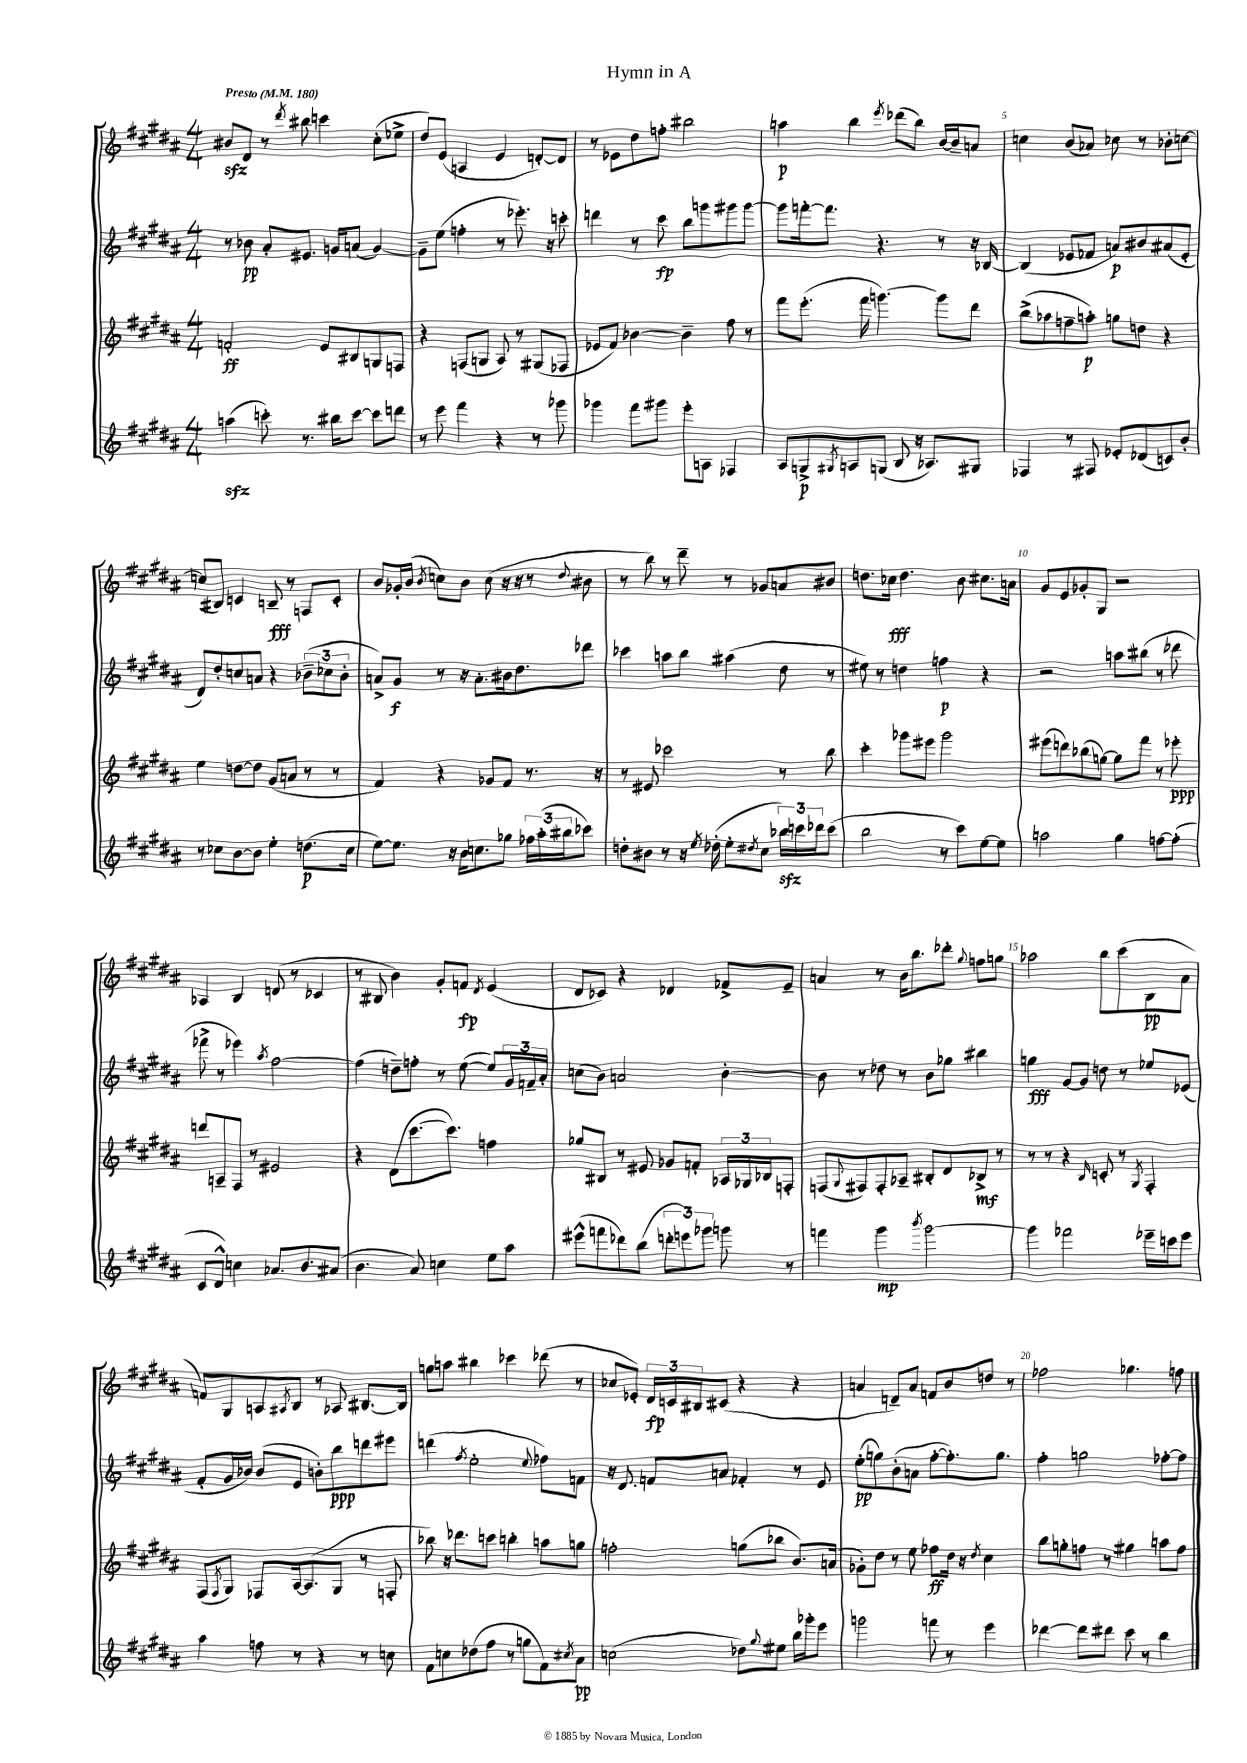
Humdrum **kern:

**kern	**dynam	**kern	**dynam	**kern	**dynam	**kern	**dynam
*part4	*part4	*part3	*part3	*part2	*part2	*part1	*part1
*staff4	*staff4	*staff3	*staff3	*staff2	*staff2	*staff1	*staff1
*clefG2	*	*clefG2	*	*clefG2	*	*clefG2	*
*k[f#c#g#d#a#]	*	*k[f#c#g#d#a#]	*	*k[f#c#g#d#a#]	*	*k[f#c#g#d#a#]	*
*M4/4	*	*M4/4	*	*M4/4	*	*M4/4	*
*MM180	*	*MM180	*	*MM180	*	*MM180	*
=1	=1	=1	=1	=1	=1	=1	=1
!	!	!	!	!	!	!LO:TX:a:B:t=Presto	!
(4aanzz\	.	2fn'/	ff	8r	.	8b#Xzz/L	.
.	.	.	.	8b-X\	pp	8d#/J	.
8cccn'\)	.	.	.	8a#'/L	.	8r	.
.	.	.	.	.	.	8qddd#/	.
8.r	.	.	.	8.e#X/J	.	8bb#X\	.
.	.	8e/L	.	.	.	4cccn\	.
16bb#X\KL	.	.	.	16gn/KL	.	.	.
[8ccc\J	.	8B#X/	.	(8an/J	.	.	.
8ccc\L]	.	8Gn/	.	[4g/)	.	(8cc#'\L	.
8dddn\J	.	8Fn/J	.	.	.	8ee-X^\J	.
=2	=2	=2	=2	=2	=2	=2	=2
8r	.	4r	.	8g~\L]	.	8dd#/L)	.
8eee\	.	.	.	(8ee\J	.	(8e/J	.
4fff#\	.	(8Fn/L	.	4ffn'\	.	4An/	.
.	.	8Gn/J	.	.	.	.	.
4r	.	8A#/)	.	8r	.	4e/	.
.	.	8r	.	8.eee-X'\)	.	.	.
8r	.	(8G#X/L	.	.	.	[8dn'/L)	.
.	.	.	.	16r	.	.	.
8ggg-X\	.	8F-X/J	.	8cccn'\	.	8d/J]	.
=3	=3	=3	=3	=3	=3	=3	=3
4ggg-X\	.	8e-X/L	.	4dddn\	.	8r	.
.	.	8f#/J)	.	.	.	8e-X\L	.
8fff#\L	.	[4b-X\	.	8r	.	8dd#\	.
8ggg#X\J	.	.	.	8ccc#\	fp	8ffn'\J	.
8eee'\L	.	4b-~\]	.	8bb\L	.	2bb#X\	.
8An\J	.	.	.	8gggn\	.	.	.
4F-X/	.	8ff#\	.	8ggg#X\	.	.	.
.	.	8r	.	[8ggg#\J	.	.	.
=4	=4	=4	=4	=4	=4	=4	=4
8A#/L	.	8fff#\L	.	8ggg#\L]	.	4aan\	p
8Gn^/	p	(8.eee'\J	.	[16fffn'\k	.	.	.
.	.	.	.	8.fff\J]	.	.	.
8qG#X/	.	.	.	.	.	.	.
8An/	.	.	.	.	.	4bb\	.
.	.	16fff#\	.	.	.	.	.
(8Gn/J	.	[4.gggn\)	.	4.r	.	.	.
.	.	.	.	.	.	8qeee/	.
8B/	.	.	.	.	.	(8ddd-X\L	.
16r	.	.	.	.	.	8bb\J)	.
8.A-X/L)	.	.	.	.	.	.	.
.	.	8ggg\L]	.	8r	.	[16b/LL	.
.	.	.	.	.	.	16b~/J]	.
8G#X/J	.	8ddd#\J	.	16r	.	8an/J	.
.	.	.	.	[16B-X/	.	.	.
=5	=5	=5	=5	=5	=5	=5	=5
4F-X/	.	(8bb^\L	.	(4B-/]	.	4ccn\	.
.	.	8aa-X\	.	.	.	.	.
8r	.	8ffn~\	.	8e-X/L	.	(8b/L	.
8F#X/	.	8aan'\J)	p	8f-X/J	.	8a-X/J)	.
8e-X'/L	.	8ggn\L	.	8an/L)	p	8cc-X\	.
(8d-X/	.	8ddn\J	.	8b#X/	.	8r	.
8cn/)	.	4r	.	(8a#X/	.	8b-X'\L	.
8b'/J	.	.	.	8e-'/J	.	[8ccn\J	.
!!LO:LB:g=z
=6	=6	=6	=6	=6	=6	=6	=6
8r	.	4ee\	.	8d#/L)	.	(8ccn/L]	.
8cc-X\L	.	.	.	8dd#'/	.	8B#X/J)	.
[8b\	.	[8ddn\L	.	8ccn/	.	4cn/	.
8b\J]	.	8dd\J]	.	8an/J	.	.	.
4ee'\	.	(8g#/L	.	4r	.	8Bn~/	fff
.	.	8an/J	.	.	.	8r	.
(8.ddn\L	p	8r	.	(12b-X~\L	.	8Fn/L	.
.	.	.	.	12cc-X\	.	.	.
.	.	8r	.	.	.	8c'/J	.
.	.	.	.	12b-'\J	.	.	.
16cc-\Jk	.	.	.	.	.	.	.
=7	=7	=7	=7	=7	=7	=7	=7
[8ee\L)	.	4f#/)	.	8an^/L)	.	8b/L	.
8.ee\J]	.	.	.	8g#/J	f	16g-X'/L	.
.	.	.	.	.	.	(16b/JJ	.
.	.	.	.	.	.	8qb/	.
.	.	4r	.	8r	.	8ccn\L)	.
16r	.	.	.	.	.	.	.
16b\KL	.	.	.	16r	.	8b\J	.
8.ccn\	.	.	.	8.a'\L	.	.	.
.	.	8g-X/L	.	.	.	(8cc\	.
8gg-X\J	.	8f#/J	.	16b#X\k	.	16r	.
.	.	.	.	8.dd#\	.	16r	.
24ff-X\LL	.	8.r	.	.	.	8r	.
(24aa#'\	.	.	.	.	.	.	.
24bb#X\J	.	.	.	.	.	.	.
.	.	.	.	.	.	8qqdd#/	.
8ccc-X\J)	.	.	.	8ddd-X\J	.	8b#X\	.
.	.	16r	.	.	.	.	.
=8	=8	=8	=8	=8	=8	=8	=8
8ddn'\L	.	8r	.	4ccc-X\	.	8r	.
8b#X\J	.	8e#X/	.	.	.	8bb\)	.
8r	.	2ccc-X\	.	8aan\L	.	8r	.
16r	.	.	.	8bb\J	.	8ddd#~\	.
8qee/	.	.	.	.	.	.	.
(16dd-X'\	.	.	.	.	.	.	.
8ee'\L	.	.	.	(4aa#X\	.	8r	.
8qdd#X/	.	.	.	.	.	.	.
8cc#\J	.	.	.	.	.	8g-X/L	.
24bb-Xzz\LL)	.	8r	.	8dd#\	.	8an/	.
24cccn\	.	.	.	.	.	.	.
24ddd-X\J	.	.	.	.	.	.	.
(8ccc\J	.	8bb\	.	8r	.	8b#X/J	.
=9	=9	=9	=9	=9	=9	=9	=9
2bb\	.	4ccc#'\	.	8ee#X\)	.	8.ddn\L	.
.	.	.	.	8r	.	.	.
.	.	.	.	.	.	16cc-X\Jk	fff
.	.	8ggg-X\L	.	4ddn\	.	4.dd\	.
.	.	8eee#X\J	.	.	.	.	.
8r	.	2ggg-\	.	4ffn\	p	.	.
8ccc#\L)	.	.	.	.	.	8b\	.
[8ee\	.	.	.	4r	.	8.cc#X\L	.
8ee\J]	.	.	.	.	.	.	.
.	.	.	.	.	.	16an\Jk	.
=10	=10	=10	=10	=10	=10	=10	=10
2aan\	.	(8eee#X\L	.	2r	.	8g#/L	.
.	.	8dddn\)	.	.	.	8e/	.
.	.	(8bb-X\	.	.	.	8g-X'/	.
.	.	[8ggn\J)	.	.	.	8G#/J	.
4gg#\	.	8gg\L]	.	8aan\L	.	2r	.
.	.	8fff#\J	.	(8bb#X\J	.	.	.
[8ffn\L	.	8r	.	8r	.	.	.
(8ff'\J]	.	8eee-X'\	ppp	8ddd-X\	.	.	.
!!LO:LB:g=z
=11	=11	=11	=11	=11	=11	=11	=11
8c#/L	.	8dddn/L	.	8fff-X^\	.	4A-X/	.
8d#^^/J)	.	8An~/	.	8r	.	.	.
4ccn\	.	8F#/J	.	4eee-X\)	.	4B/	.
.	.	8r	.	.	.	.	.
.	.	.	.	8qaa#/	.	.	.
8.a-X/L	.	2e#X/	.	[2ff#\	.	(8dn/	.
.	.	.	.	.	.	8r	.
8.b/	.	.	.	.	.	.	.
.	.	.	.	.	.	4c-X/	.
(8a#X/J	.	.	.	.	.	.	.
=12	=12	=12	=12	=12	=12	=12	=12
4.b\	.	4r	.	(4ff#\]	.	8r	.
.	.	.	.	.	.	8B#X/	.
.	.	(8d#\L	.	8ddn~\L)	.	4b\)	.
8a#/)	.	[8.ccc#\	.	8ffn'\J	.	.	.
4ccn\	.	.	.	8r	.	8g#'/L	.
.	.	8.ccc#\J])	.	.	.	.	.
.	.	.	.	([8ee\	.	8fn/J	fp
.	.	.	.	.	.	8qd#/	.
8ee\L	.	4ffn\	.	8ee/L])	.	(4e/	.
8aa#\J	.	.	.	24g#/L	.	.	.
.	.	.	.	24fn~/	.	.	.
.	.	.	.	24a#'/JJ	.	.	.
=13	=13	=13	=13	=13	=13	=13	=13
(8eee#X^^\L	.	8gg-X/L	.	(8ccn\L	.	8d#/L	.
8fffn\	.	8B#X/J	.	8b\J)	.	8c-X/J)	.
8ddd-X\)	.	8r	.	2an/	.	4r	.
(8bb\J	.	8e#X/	.	.	.	.	.
12dddn'\L	.	8g-X/L	.	.	.	4d-X/	.
12eeen\)	.	.	.	.	.	.	.
.	.	8fn'/J	.	.	.	.	.
12ggg-X\J	.	.	.	.	.	.	.
8gggn\	.	24A-X/LL	.	[4b'\	.	8f-X^/L	.
.	.	24G-X/	.	.	.	.	.
.	.	24B-X/J	.	.	.	.	.
8r	.	8Fn'/J	.	.	.	8e~/J	.
=14	=14	=14	=14	=14	=14	=14	=14
4fffn\	.	(8Fn/L	.	8b\]	.	4an/	.
.	.	8qqG#/	.	.	.	.	.
.	.	8F#X/)	.	8r	.	.	.
4ggg#\	mp	8F#'/	.	8dd-X\	.	8r	.
.	.	8A-X~/J	.	8r	.	16b\KL	.
.	.	.	.	.	.	8.bb\	.
8qbbb/	.	.	.	.	.	.	.
[2ggg#\	.	8B#X'/L	.	8b\L	.	.	.
.	.	8d#/	.	8gg-X\J	.	8ddd-X'\J	.
.	.	.	.	.	.	8qqgg#/	.
.	.	8B-X^/J	mf	4bb#X\	.	8ffn\L	.
.	.	8r	.	.	.	8ggn\J	.
=15	=15	=15	=15	=15	=15	=15	=15
4ggg#\]	.	8r	.	4ggn\	fff	2aa-X\	.
.	.	8r	.	.	.	.	.
2fff-X\	.	4r	.	[8g#/L	.	.	.
.	.	.	.	8g#/J]	.	.	.
.	.	16qqB/	.	.	.	.	.
.	.	8cn'/	.	8ddn\	.	8bb\L	.
.	.	8r	.	8r	.	(8ccc#\	.
.	.	8qG#/	.	.	.	.	.
16eee-X~\LL	.	4F#'/	.	8ee-X/L	.	8B\	pp
16cccn\J	.	.	.	.	.	.	.
8eee-\J	.	.	.	(8e-X/J	.	8a#\J	.
!!LO:LB:g=z
=16	=16	=16	=16	=16	=16	=16	=16
4aa#\	.	(8F#/L	.	8f#'/L	.	8fn/L)	.
.	.	8qF#/	.	.	.	.	.
.	.	8G#/J)	.	16g#/L	.	8G#/	.
.	.	.	.	16b-X/JJ)	.	.	.
8ffn\	.	8F-X/L	.	(8b-/L	.	8An/	.
.	.	.	.	.	.	8qA#X/	.
8r	.	[16A#/k	.	8e/J	.	8B/J	.
.	.	(8.A#/]	.	.	.	.	.
4r	.	.	.	8bn'\L)	.	8r	.
.	.	8G#/J	.	8bb\	ppp	8A-X/	.
8r	.	8r	.	8dddn\	.	[8.B#X/L	.
8ccn\	.	8Fn'/	.	8eee#X\J	.	.	.
.	.	.	.	.	.	16B#/Jk]	.
=17	=17	=17	=17	=17	=17	=17	=17
8f#\L	.	8bb-X\)	.	(4dddn\	.	8ggn\L	.
8ccn\	.	16r	.	.	.	8aan\J	.
.	.	8.ddd-X\L	.	.	.	.	.
.	.	.	.	8qff#/	.	.	.
(8dd-X\	.	.	.	2ee'\	.	4bb#X\	.
8ff#\J	.	8cccn\J	.	.	.	.	.
8r	.	4bbn'\	.	.	.	4ccc-X\	.
8ggn\L	.	.	.	.	.	.	.
.	.	.	.	8qqee/	.	.	.
8f#\)	.	8aan\L	.	8ff-X\L)	.	(8ddd-X\	.
8qcc#X/	.	.	.	.	.	.	.
8a#\J	pp	8ggn\J	.	8fn\J	.	8r	.
=18	=18	=18	=18	=18	=18	=18	=18
(2ccn\	.	2ffn'\	.	16r	.	8cc-X/L	.
.	.	.	.	8.d#/	.	.	.
.	.	.	.	.	.	8e-X'/J)	.
.	.	.	.	8fn/L	.	24d#/LL	fp
.	.	.	.	.	.	24cn/	.
.	.	.	.	.	.	24B#X/J	.
.	.	.	.	8an/J	.	(8c#X/J	.
8dd-X\L)	.	(8ggn\L	.	4f-X'/	.	4r	.
8qqgg#/	.	.	.	.	.	.	.
8ee#X\J	.	8bb-X\J	.	.	.	.	.
16bb\LL	.	8.b/L)	.	8r	.	4r	.
16ggg-X'\J	.	.	.	.	.	.	.
8eee\J	.	.	.	8e/	.	.	.
.	.	(16an/Jk	.	.	.	.	.
=19	=19	=19	=19	=19	=19	=19	=19
2gggn\	.	8g-X'\L)	.	(8ee'\L	pp	4an/	.
.	.	8dd#\J	.	8ggn\)	.	.	.
.	.	8r	.	(8b'\	.	8dn~/L)	.
.	.	8ee\	.	8an\J	.	8a/J	.
8fffn\	.	8ff-X\L	ff	[8ff#'\L	.	8fn/L	.
8r	.	16dd#\Jk	.	8.ff#'\])	.	8b/	.
.	.	16r	.	.	.	.	.
.	.	8qdd#/	.	.	.	.	.
4eee\	.	4cc#\	.	.	.	8ddn/J	.
.	.	.	.	8.gg\J	.	.	.
.	.	.	.	.	.	8r	.
=20	=20	=20	=20	=20	=20	=20	=20
[4ddd-X\	.	8bb\L	.	4ff#'\	.	2ff-X\	.
.	.	8ggn'\	.	.	.	.	.
8ddd-\L]	.	8ffn\J	.	2ggn\	.	.	.
8ddd#X\J	.	8r	.	.	.	.	.
8ccc#\	.	4gg#X\	.	.	.	4.gg-X\	.
8r	.	.	.	.	.	.	.
4bb\	.	8aan\L	.	[8ff-X'\L	.	.	.
.	.	8ff\J	.	8ff-\J]	.	8ffn\	.
==	==	==	==	==	==	==	==
*-	*-	*-	*-	*-	*-	*-	*-
